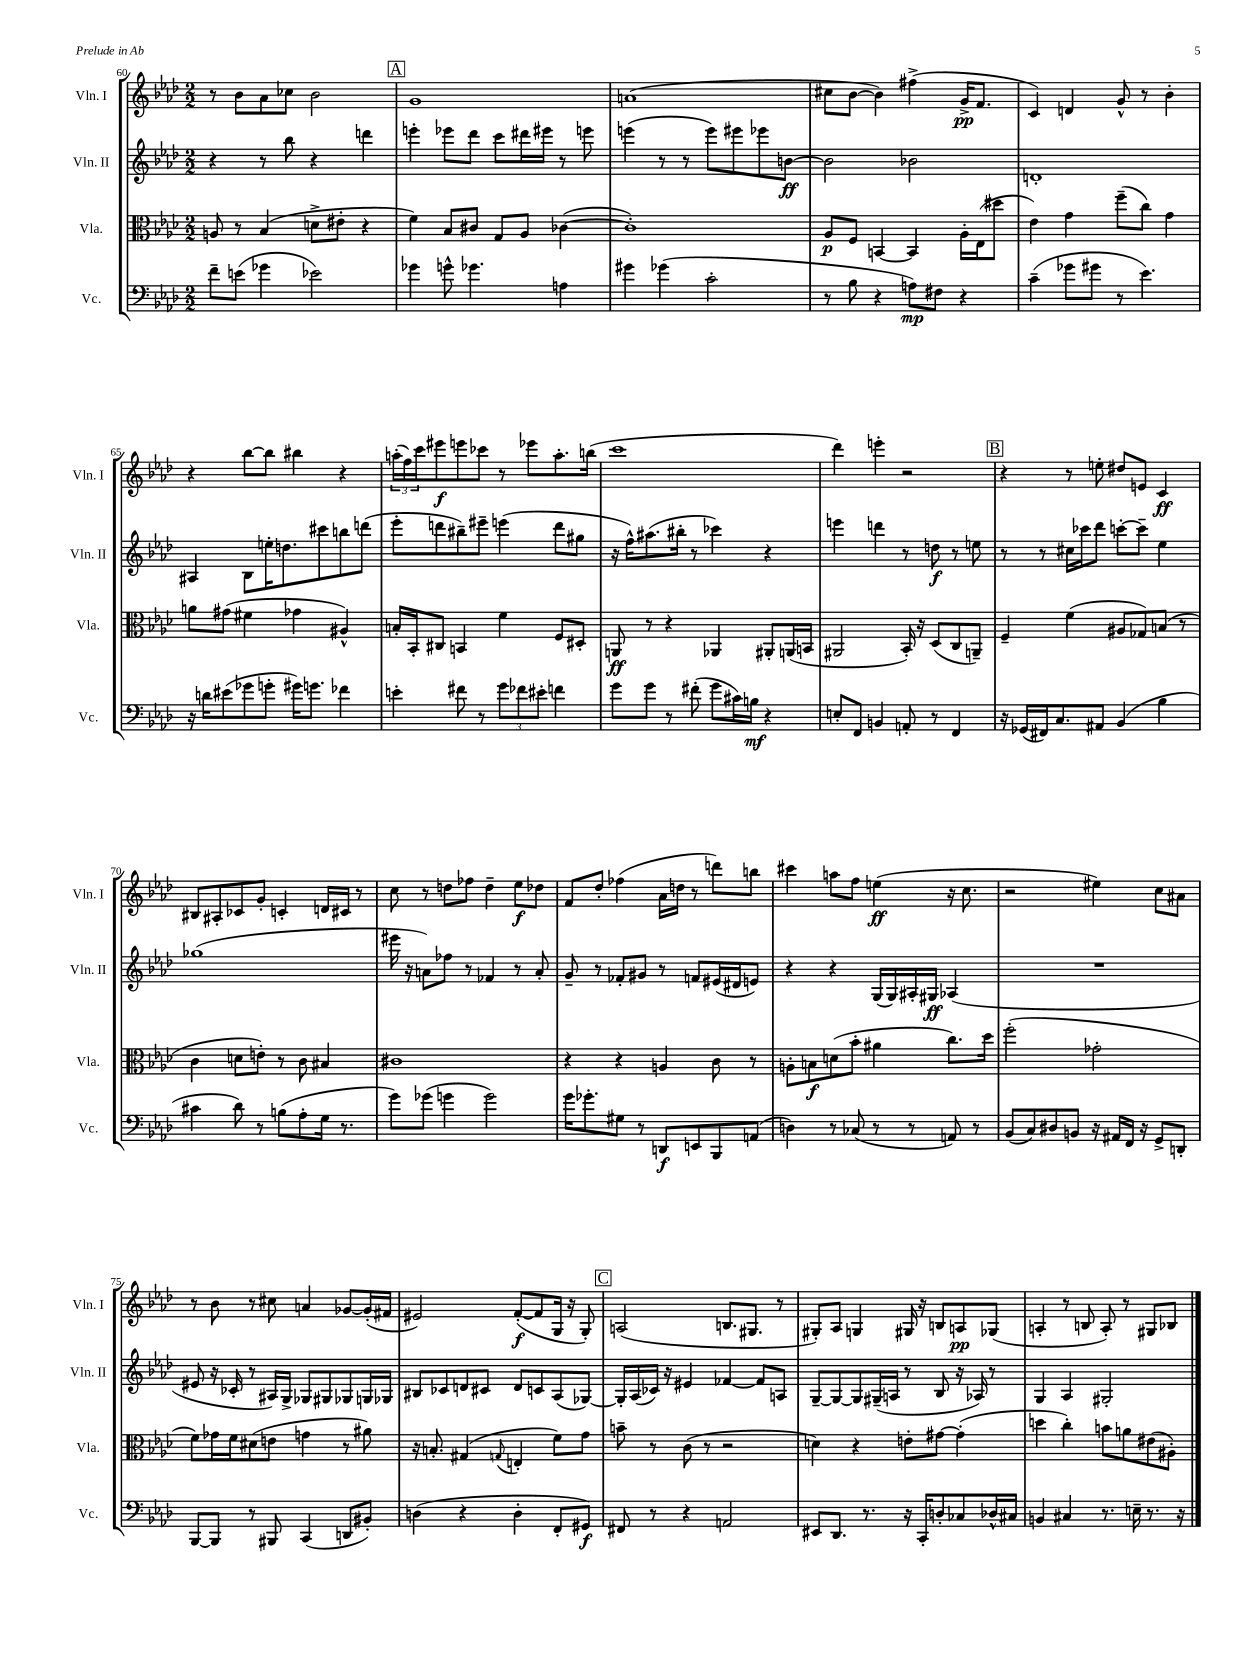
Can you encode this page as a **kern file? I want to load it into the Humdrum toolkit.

**kern	**kern	**kern	**kern
*staff4	*staff3	*staff2	*staff1
*clefF4	*clefC3	*clefG2	*clefG2
*k[b-e-a-d-]	*k[b-e-a-d-]	*k[b-e-a-d-]	*k[b-e-a-d-]
*M2/2	*M2/2	*M2/2	*M2/2
8f~	8A	4r	8r
(8e	8r	.	8b-
4g-	(4B-	8r	8a-
.	.	8bb-	8cc-
2e-)	8d^	4r	2b-
.	8e#'	.	.
.	4r	4ddd	.
=	=	=	=
4g-	4f)	4eee'	1g
8g^^	8B-	8eee-	.
4.g-	8c#	8ddd-	.
.	8G	8ccc	.
.	8A-	16ddd#	.
.	.	16eee#	.
4A	([4c-	8r	.
.	.	8eee	.
=	=	=	=
4g#	1c-'])	(4eee	(1a
(4g-	.	8r	.
.	.	8r	.
2c'	.	8eee)	.
.	.	8eee#	.
.	.	8eee-	.
.	.	[8b	.
=	=	=	=
8r	8A-	2b]	8cc#
8B-	8F	.	[8b-
4r	[4BB	.	4b-])
8A)	4BB]	2b-	(4ff#^
8F#	.	.	.
4r	16A-'	.	16g^
.	(16E-	.	8.f
.	8dd#	.	.
=	=	=	=
(4c~	4e-)	1d'	4c)
8g-	4g	.	4d
8g#	.	.	.
8r	(8ff~	.	8g^^
4.e-)	8cc)	.	8r
.	4g	.	4b-'
=	=	=	=
16r	8a	4A#	4r
16d	.	.	.
(8e#	(8g#	.	.
8g-	4f#	8B-	[8bb-
8g'	.	16ee'	8bb-]
.	.	8.dd	.
16g#)	4g-	.	4bb#
8.g	.	.	.
.	.	8ccc#	.
4f-	4A#^^)	8bb	4r
.	.	(8ddd	.
=	=	=	=
4e'	16B'	8eee-'	(24aa'
.	.	.	24ff)
.	16BB-'	.	.
.	.	.	24ccc
.	8C#	8ddd	8eee#
8f#	4BB	8bb#~)	8eee
8r	.	8eee#~	8ccc-
12g	4f	(4eee	8r
12f-	.	.	.
.	.	.	8eee-
12e#'	.	.	.
4f	8F	8ddd	8.aa'
.	8D#'	8gg#	.
.	.	.	(16bb
=	=	=	=
8g	8AA	16r	1ccc
.	.	16ff^^)	.
8g	8r	(8.aa#	.
8r	4r	.	.
.	.	16bb#'	.
(8f#'	.	8r	.
8g	4AA-	4ccc-)	.
16c#)	.	.	.
16B	.	.	.
4r	8AA#'	4r	.
.	(16AA	.	.
.	16BB	.	.
=	=	=	=
8E'	2AA#	4eee	4ddd-)
8FF	.	.	.
4BB	.	4ddd	4eee'
8AA'	16BB-')	8r	2r
.	16r	.	.
8r	(8D-	8dd	.
4FF	8C	8r	.
.	8AA~)	8ee	.
=	=	=	=
16r	4F~	8r	4r
(16GG-	.	.	.
16FF#)	.	8r	.
8.C	.	.	.
.	(4f	16cc#	8r
.	.	16ccc-	.
8AA#	.	8ddd-	8ee'
(4BB-	8A#	[8ccc'	8dd#
.	8G-)	8ccc~]	8e
4B-	(8B	4ee-	4c
.	8r	.	.
=	=	=	=
4c#	4c	(1gg-	8B#
.	.	.	8A#'
8d-)	8d	.	8c-
8r	8e')	.	8g'
(8B	8r	.	4c'
8A-'	8c	.	.
16G	4B#	.	16d
8.r	.	.	16c#
.	.	.	8r
=	=	=	=
8g)	1c#	16eee#	8cc
.	.	16r	.
(8g-	.	8a)	8r
4g	.	8ff-	8dd
.	.	8r	8ff-
2g)	.	4f-	4dd~
.	.	8r	8ee-
.	.	8a'	8dd-
=	=	=	=
16g	4r	8g~	8f
8.g-'	.	.	.
.	.	8r	8dd-'
8G#	4r	8f-'	(4ff-
8r	.	8g#	.
8DD	4A	8r	16a-
.	.	.	16dd
8EE	.	8f	8r
8BBB-	8c	(16e#	8ddd)
.	.	16d#	.
(8AA	8r	8e)	8bb
=	=	=	=
4D)	8A'	4r	4ccc#
.	8B	.	.
8r	(8d	4r	8aa
(8C-	8b-'	.	8ff
8r	4a#	(16G	(4ee
.	.	16G)	.
8r	.	16A#'	.
.	.	16G#	.
8AA)	8.cc)	(4A-	16r
.	.	.	8.cc
8r	.	.	.
.	16dd-	.	.
=	=	=	=
(8BB-	(2ff'	1r	2r
8C)	.	.	.
8D#	.	.	.
8BB	.	.	.
16r	2g-'	.	4ee#)
16AA#	.	.	.
16FF	.	.	.
16r	.	.	.
8GG^	.	.	8cc
8DD'	.	.	8a#
=	=	=	=
[8BBB-	8f)	8e#	8r
8BBB-]	16g-	16r	8b-
.	16f	16c-'	.
8r	(8d#	8r	8r
8BBB#	8e	16A#)	8cc#
.	.	16G^	.
(4CC	4g	8G-	4a
.	.	8G#	.
8DD	8r	8G-	[8g-
8BB#')	8a#)	16G	(16g-']
.	.	16G-	16f#
=	=	=	=
(4D	16r	8B#	2e#)
.	8.B'	.	.
.	.	8c-	.
4r	(4G#	8d	.
.	.	8c#	.
.	8qqG	.	.
4D'	4E'	8d	([8f'
.	.	8c	8f]
8FF'	8f)	(8A-	16G
.	.	.	16r
8GG#)	8g	[8G-)	8G')
=	=	=	=
8FF#	8b~	16G-']	(2A
.	.	(16A-	.
8r	8r	16c-)	.
.	.	16r	.
4r	(8c	4e#	.
.	8r	.	.
2AA	2r	[4f-	8.B
.	.	.	8.G#
.	.	8f-]	.
.	.	8A	8r
=	=	=	=
8EE#	4d)	[8G~	8G#')
8.DD-	.	8G_	8A-
.	4r	8G]	4G
8.r	.	.	.
.	.	(16G#~	.
.	.	16A	.
16r	8e'	8r	16G#
16CC'	.	.	16r
8D'	[8g#	8B-	8B
8C-	(4g#']	16r	8A
.	.	16A-)	.
16D-^^	.	8r	(8G-
16C#	.	.	.
=	=	=	=
4BB	4dd	4G	4A'
4C#	4cc')	4A-	8r
.	.	.	8B
8.r	8b	2G#'	8A')
.	8a	.	8r
16E~	.	.	.
8.r	(8e#	.	8G#
.	8A#')	.	8B-
16r	.	.	.
==	==	==	==
*-	*-	*-	*-
